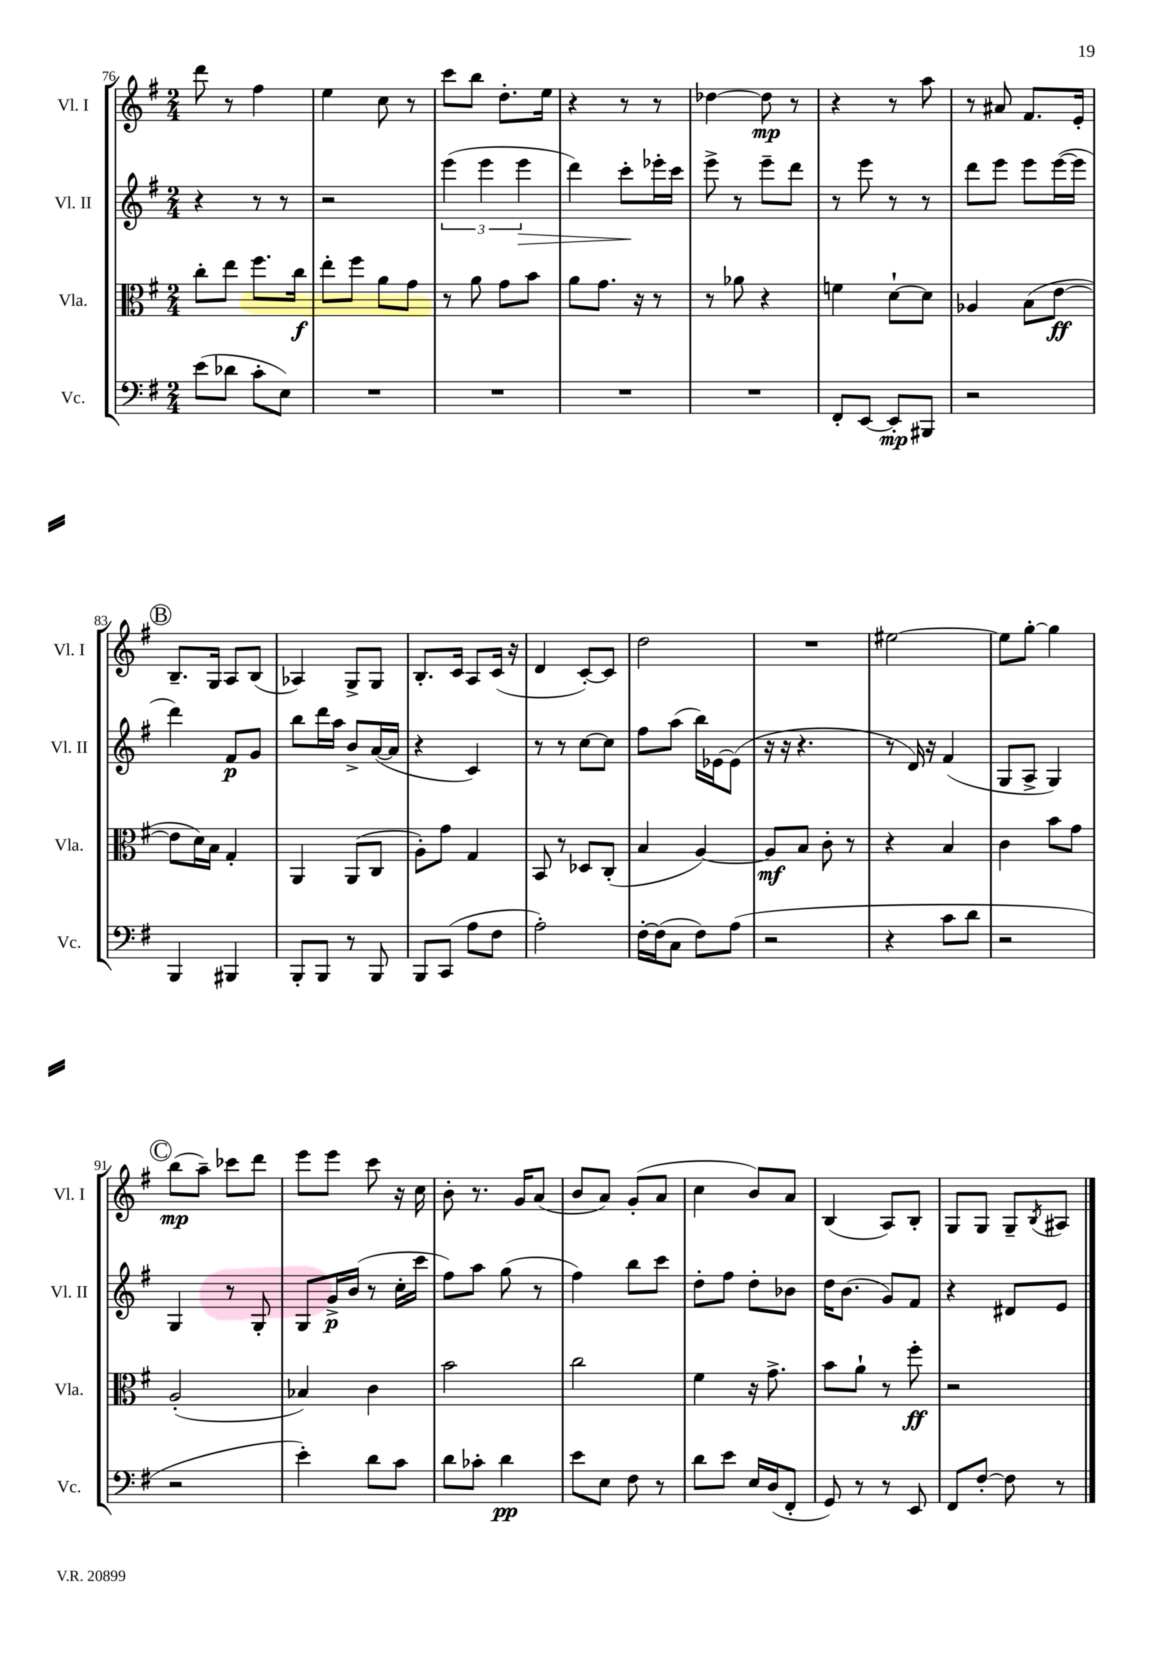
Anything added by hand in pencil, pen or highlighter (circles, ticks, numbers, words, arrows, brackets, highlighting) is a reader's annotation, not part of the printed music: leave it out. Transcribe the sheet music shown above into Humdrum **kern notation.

**kern	**kern	**kern	**kern
*staff4	*staff3	*staff2	*staff1
*clefF4	*clefC3	*clefG2	*clefG2
*k[f#]	*k[f#]	*k[f#]	*k[f#]
*M2/4	*M2/4	*M2/4	*M2/4
(8e\L	8cc'\L	4r	8ddd\
8d-\J	8ee\J	.	8r
8c'\L	8.ff#\L	8r	4ff#\
8E\J)	.	8r	.
.	16cc\Jk	.	.
=	=	=	=
2r	8ee'\L	2r	4ee\
.	8ff#\J	.	.
.	8a\L	.	8cc\
.	8g\J	.	8r
=	=	=	=
2r	8r	(6eee\	8ccc\L
.	8a\	.	8bb\J
.	.	6eee\	.
.	8g\L	.	8.dd'\L
.	.	6eee\	.
.	8b\J	.	.
.	.	.	16ee\Jk
=	=	=	=
2r	8a\L	4ddd\)	4r
.	8.g\J	.	.
.	.	8ccc'\L	8r
.	16r	.	.
.	8r	16eee-'\L	8r
.	.	16ccc\JJ	.
=	=	=	=
2r	8r	8eee^\	[4dd-\
.	8a-\	8r	.
.	4r	8eee~\L	8dd-\]
.	.	8ddd\J	8r
=	=	=	=
8FF#'/L	4f\	8r	4r
[8EE/J	.	8eee\	.
8EE'/]L	[8d`\L	8r	8r
8BBB#/J	8d\]J	8r	8aa\
=	=	=	=
2r	4A-/	8ddd\L	8r
.	.	8eee\J	8a#/
.	(8B\L	8eee\L	8.f#/L
.	[8e\J	([16eee\L	.
.	.	16eee\]JJ	16e'/Jk
=	=	=	=
4BBB/	8e\]L	4ddd\)	8.B~/L
.	16d\L)	.	.
.	16B\JJ	.	16G/Jk
4BBB#/	4G'/	8f#/L	8A/L
.	.	8g/J	(8B/J
=	=	=	=
8BBB'/L	4AA/	8bb\L	4A-/)
8BBB/J	.	16ddd\L	.
.	.	16aa\JJ	.
8r	(8AA/L	8b^/L	8G^/L
8BBB/	8C/J	([16a/L	8G/J
.	.	16a/]JJ	.
=	=	=	=
8BBB/L	8A'\L)	4r	8.B'/L
(8CC/J	8g\J	.	.
.	.	.	16c/Jk
8A\L	4G/	4c/)	8A/L
8F#\J	.	.	(16c/Jk
.	.	.	16r
=	=	=	=
2A'\)	8BB/	8r	4d/
.	8r	8r	.
.	8D-/L	[8cc\L	[8c'/L)
.	(8C'/J	8cc\]J	8c/]J
=	=	=	=
[16F#'\LL	4B/	8ff#\L	2dd\
(16F#\]J	.	.	.
8C\J	.	(8aa\J	.
8F#\L)	[4A/)	16bb\LL)	.
.	.	[16e-\J	.
(8A\J	.	(8e-\]J	.
=	=	=	=
2r	8A/]L	16r	2r
.	.	16r	.
.	8B/J	4.r	.
.	8c'\	.	.
.	8r	.	.
=	=	=	=
4r	4r	8r	[2ee#\
.	.	16d/)	.
.	.	16r	.
8c\L	4B/	(4f#/	.
8d\J	.	.	.
=	=	=	=
2r	4c\	8G/L	8ee#\]L
.	.	8A^/J	[8gg'\J
.	8b\L	4G/)	4gg\]
.	8g\J	.	.
=	=	=	=
2r	(2A'/	4G/	(8bb\L
.	.	.	8aa~\J)
.	.	8r	8ccc-\L
.	.	8G'/	8ddd\J
=	=	=	=
4e'\)	4B-/)	8G/L	8eee\L
.	.	16g^/L	8eee\J
.	.	(16b/JJ	.
8d\L	4c\	8r	8ccc\
8c\J	.	16cc'\LL	16r
.	.	16ccc\JJ	16cc\
=	=	=	=
8d\L	2b\	8ff#\L)	8b'\
8c-'\J	.	8aa\J	8.r
4d\	.	(8gg\	.
.	.	.	16g/LK
.	.	8r	(8a/J
=	=	=	=
8e\L	2cc\	4ff#\)	8b/L
8E\J	.	.	8a/J)
8F#\	.	8bb\L	(8g'/L
8r	.	8ccc\J	8a/J
=	=	=	=
8d\L	4f#\	8dd'\L	4cc\
8e\J	.	8ff#\J	.
16E/LL	16r	8dd'\L	8b/L)
(16D/J	8.g^\	.	.
8FF#'/J	.	8b-\J	8a/J
=	=	=	=
8GG/)	8b\L	16dd\LK	(4B/
.	.	(8.b\J	.
8r	8a`\J	.	.
8r	8r	8g/L)	8A/L)
8EE/	8ff#'\	8f#/J	8B'/J
=	=	=	=
8FF#/L	2r	4r	8G/L
[8F#'/J	.	.	8G/J
8F#\]	.	8d#/L	8G~/L
.	.	.	8qB/
8r	.	8e/J	8A#/J
==	==	==	==
*-	*-	*-	*-
